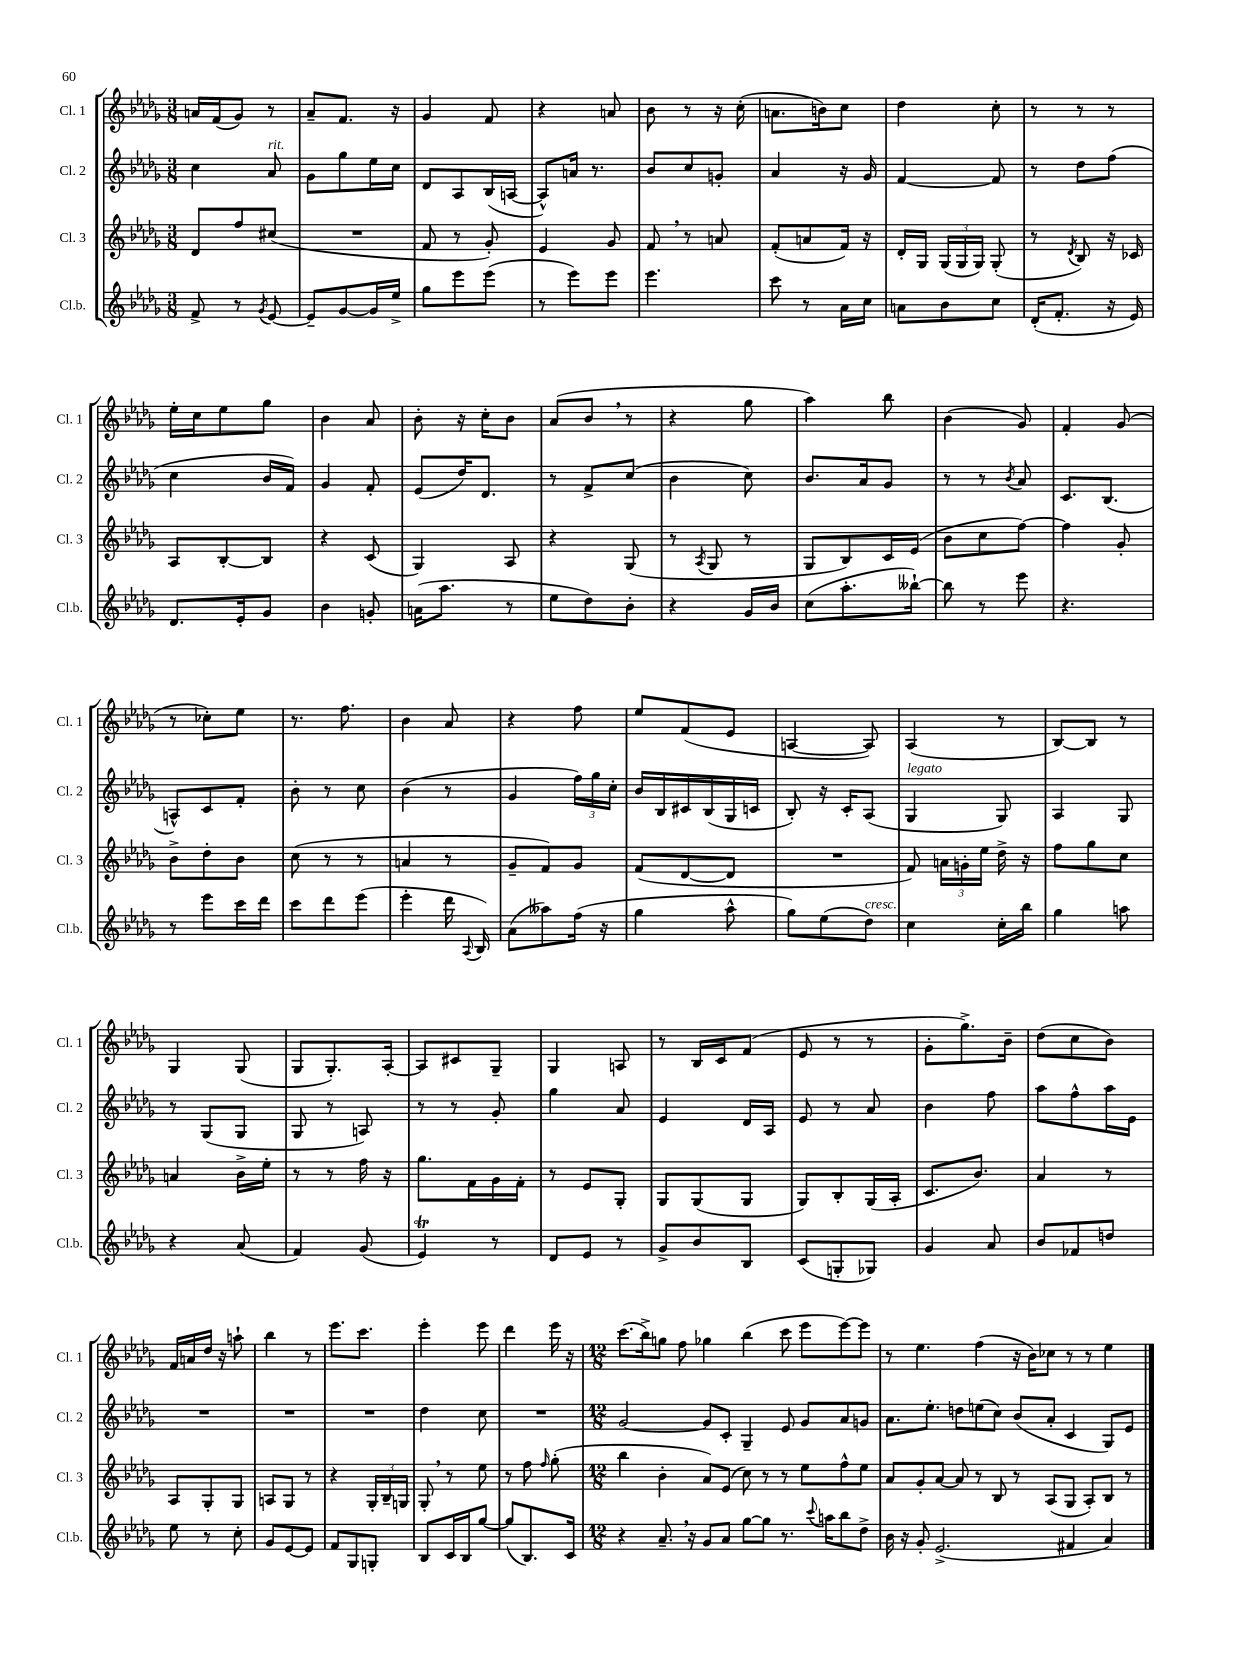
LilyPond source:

<<
\new StaffGroup <<
\new Staff = "s0" \with { instrumentName = "Cl. 1" shortInstrumentName = "Cl. 1" } {
    \clef treble \key des \major \numericTimeSignature \time 3/8
    \autoBeamOff a'16[ f'16( ges'8]) r8 |
    aes'8[-- f'8.] r16 |
    ges'4 f'8 |
    r4 a'8 |
    bes'8 r8 r16 c''16-.( |
    a'8.[ b'16) c''8] |
    des''4 c''8-. |
    r8 r8 r8 |
    ees''16[-. c''16 ees''8 ges''8] |
    bes'4 aes'8 |
    bes'8-. r16 c''16[-. bes'8] |
    aes'8[( bes'8] \breathe r8 |
    r4 ges''8 |
    aes''4) bes''8 |
    bes'4( ges'8) |
    f'4-. ges'8( |
    r8 ces''8[-.) ees''8] |
    r8. f''8. |
    bes'4 aes'8 |
    r4 f''8 |
    ees''8[ f'8( ees'8] |
    a4~ a8) |
    aes4( r8 |
    bes8[~) bes8] r8 |
    ges4 ges8( |
    ges8[ ges8.-.) aes16]~-. |
    aes8[ cis'8 ges8]-- |
    ges4 a8 |
    r8 bes16[ c'16 f'8]( |
    ees'8 r8 r8 |
    ges'8[-. ges''8.->) bes'16]-- |
    des''8[( c''8 bes'8]) |
    f'16[ a'16 des''16] r16 a''8-! |
    bes''4 r8 |
    ees'''8.[ c'''8.] |
    ees'''4-. ees'''8 |
    des'''4 ees'''16 r16 |
    \numericTimeSignature \time 12/8 c'''8.[( bes''16->) g''8] f''8 ges''4 bes''4( c'''8 ees'''8[ ees'''8~) ees'''8] |
    r8 ees''4. f''4( r16 bes'16[) ces''8] r8 r8 ees''4 \bar "|." |
}
\new Staff = "s1" \with { instrumentName = "Cl. 2" shortInstrumentName = "Cl. 2" } {
    \clef treble \key des \major \numericTimeSignature \time 3/8
    \autoBeamOff c''4 aes'8^\markup { \italic "rit." } |
    ges'8[ ges''8 ees''16 c''16] |
    des'8[ aes8 bes16( a16]~ |
    a8[-^) a'16] r8. |
    bes'8[ c''8 g'8]-. |
    aes'4 r16 ges'16 |
    f'4~ f'8 |
    r8 des''8[ f''8]( |
    c''4 bes'16[ f'16]) |
    ges'4 f'8-. |
    ees'8[( des''16) des'8.] |
    r8 f'8[-> c''8]( |
    bes'4 c''8) |
    bes'8.[ aes'16 ges'8] |
    r8 r8 \acciaccatura { bes'8 } aes'8 |
    c'8.[ bes8.]( |
    a8[-^) c'8 f'8]-. |
    bes'8-. r8 c''8 |
    bes'4( r8 |
    ges'4 \tuplet 3/2 { f''16[) ges''16 c''16]-. } |
    bes'16[ bes16 cis'16 bes16( ges16 c'16] |
    bes8-.) r16 c'16[-. aes8]( |
    ges4^\markup { \italic "legato" } ges8) |
    aes4 ges8 |
    r8 ges8[( ges8] |
    ges8 r8 a8) |
    r8 r8 ges'8-. |
    ges''4 aes'8 |
    ees'4 des'16[ aes16] |
    ees'8 r8 aes'8 |
    bes'4 f''8 |
    aes''8[ f''8-^ aes''16 ees'16] |
    R4. |
    R4. |
    R4. |
    des''4 c''8 |
    R4. |
    \numericTimeSignature \time 12/8 ges'2~ ges'8[ c'8]-. ges4-- ees'8 ges'8[ aes'8 g'8] |
    aes'8.[ ees''8.]-. d''8[ e''8( c''8]) bes'8[( aes'8]-. c'4 ges8[) ees'8] \bar "|." |
}
\new Staff = "s2" \with { instrumentName = "Cl. 3" shortInstrumentName = "Cl. 3" } {
    \clef treble \key des \major \numericTimeSignature \time 3/8
    \autoBeamOff des'8[ f''8 cis''8]( |
    R4. |
    f'8 r8 ges'8-.) |
    ees'4 ges'8 |
    f'8 \breathe r8 a'8 |
    f'8[-.( a'8 f'16]) r16 |
    des'16[-. ges16] \tuplet 3/2 { ges16[( ges16 ges16]) } ges8-.( |
    r8 \acciaccatura { des'8 } bes8) r16 ces'16 |
    aes8[ bes8~-. bes8] |
    r4 c'8( |
    ges4) aes8 |
    r4 ges8( |
    r8 \acciaccatura { aes8 } ges8 r8 |
    ges8[ bes8) c'16 ees'16]( |
    bes'8[ c''8 f''8]~) |
    f''4 ges'8-. |
    bes'8[-> des''8-. bes'8] |
    c''8( r8 r8 |
    a'4 r8 |
    ges'8[-- f'8) ges'8] |
    f'8[( des'8~ des'8] |
    R4. |
    f'8) \tuplet 3/2 { a'16[ g'16-. ees''16] } des''16-> r16 |
    f''8[ ges''8 c''8] |
    a'4 bes'16[-> ees''16]-. |
    r8 r8 f''16 r16 |
    ges''8.[ f'16 ges'16 f'16]-. |
    r8 ees'8[ ges8]-. |
    ges8[ ges8( ges8] |
    ges8[) bes8-. ges16( aes16]-. |
    c'8.[ bes'8.]) |
    aes'4 r8 |
    aes8[ ges8-. ges8] |
    a8[ ges8] r8 |
    r4 \tuplet 3/2 { ges16[-. bes16-- g16] } |
    ges8-. \breathe r8 ees''8 |
    r8 f''8 \grace { f''16 } ges''8-.( |
    \numericTimeSignature \time 12/8 bes''4 bes'4-. aes'8[) ees'8]( c''8) r8 r8 ees''8[ f''8-^ ees''8] |
    aes'8[ ges'8-. aes'8]~ aes'8 r8 bes8 r8 aes8[( ges8] aes8[-.) bes8] r8 \bar "|." |
}
\new Staff = "s3" \with { instrumentName = "Cl.b." shortInstrumentName = "Cl.b." } {
    \clef treble \key des \major \numericTimeSignature \time 3/8
    \autoBeamOff f'8-> r8 \acciaccatura { ges'8 } ees'8~ |
    ees'8[-- ges'8~ ges'16 ees''16]-> |
    ges''8[ ees'''8 ees'''8]( |
    r8 ees'''8[) ees'''8] |
    ees'''4. |
    c'''8 r8 aes'16[ c''16] |
    a'8[ bes'8 c''8] |
    des'16[-.( f'8.]-. r16 ees'16) |
    des'8.[ ees'16-. ges'8] |
    bes'4 g'8-. |
    a'16[( aes''8.] r8 |
    ees''8[ des''8) bes'8]-. |
    r4 ges'16[ bes'16] |
    c''8[( aes''8.-. beses''16]~-!) |
    beses''8 r8 ees'''8 |
    r4. |
    r8 ees'''8[ c'''16 des'''16] |
    c'''8[ des'''8 ees'''8]( |
    ees'''4-. des'''16 \appoggiatura { aes8 } bes16) |
    aes'8[( aeses''8) f''16]( r16 |
    ges''4 aes''8-^ |
    ges''8[) ees''8( des''8]^\markup { \italic "cresc." }) |
    c''4 c''16[-. bes''16] |
    ges''4 a''8 |
    r4 aes'8( |
    f'4) ges'8( |
    ees'4\trill) r8 |
    des'8[ ees'8] r8 |
    ges'8[-> bes'8 bes8] |
    c'8[( g8-. ges8]) |
    ges'4 aes'8 |
    bes'8[ fes'8 d''8] |
    ees''8 r8 c''8-. |
    ges'8[ ees'8~ ees'8] |
    f'8[ ges8 g8]-. |
    bes8[ c'16 bes16 ges''8]~ |
    ges''8[( bes8.) c'16] |
    \numericTimeSignature \time 12/8 r4 aes'8.-- \breathe r16 ges'8[ aes'8] ges''8[~ ges''8] r8. \appoggiatura { c'''8 } a''16[ bes''8 des''8]-> |
    bes'16 r16 ges'8-. ees'2.->( fis'4 aes'4) \bar "|." |
}
>>
>>
\layout { \context { \Score \remove "Bar_number_engraver" } }
